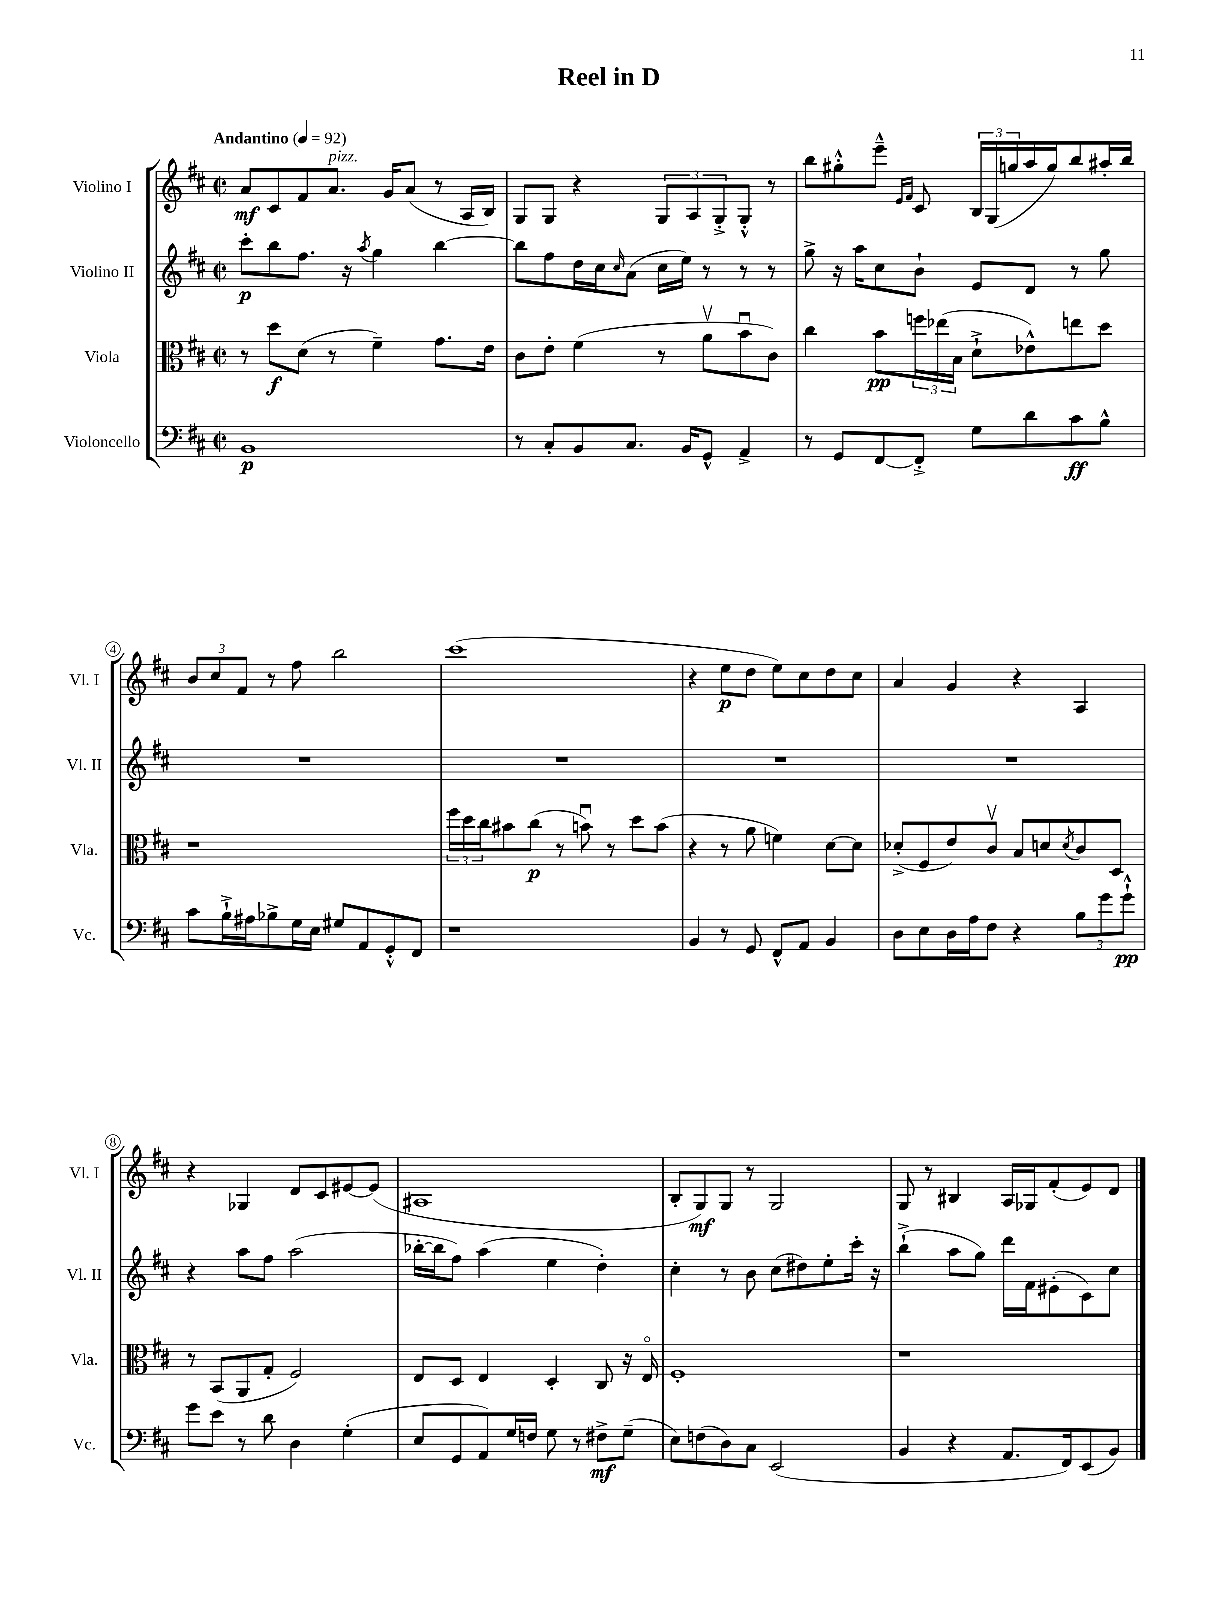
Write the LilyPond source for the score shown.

\header { title = "Reel in D" }
<<
\new StaffGroup <<
\new Staff = "s0" \with { instrumentName = "Violino I" shortInstrumentName = "Vl. I" } {
    \clef treble \key d \major \defaultTimeSignature \time 2/2 \tempo "Andantino" 4 = 92
    a'8\mf cis'8 fis'8 a'8.^\markup { \italic "pizz." } g'16 a'8( r8 a16 b16) |
    g8 g8 r4 \tuplet 3/2 { g8 a8 g8-.-> } g8-.-^ r8 |
    b''8 gis''8-.-^ e'''8---^ \grace { e'16 fis'16 } cis'8 \tuplet 3/2 { b16 g16( g''16 } a''16 g''16) b''8 ais''16-. b''16 |
    \tuplet 3/2 { b'8 cis''8 fis'8 } r8 fis''8 b''2 |
    cis'''1( |
    r4 e''8\p d''8 e''8) cis''8 d''8 cis''8 |
    a'4 g'4 r4 a4 |
    r4 ges4 d'8 cis'8 eis'8~ eis'8( |
    ais1 |
    b8-. g8\mf) g8 r8 g2 |
    g8 r8 bis4 a16 ges16 fis'8-.( e'8) d'8 \bar "|." |
}
\new Staff = "s1" \with { instrumentName = "Violino II" shortInstrumentName = "Vl. II" } {
    \clef treble \key d \major \defaultTimeSignature \time 2/2
    cis'''8-.\p b''8 fis''8. r16 \acciaccatura { a''8 } g''4 b''4~ |
    b''8 fis''8 d''16 cis''16 \grace { cis''16 } a'8( cis''16 e''16) r8 r8 r8 |
    g''8-> r16 a''16 cis''8 b'8-! e'8 d'8 r8 g''8 |
    R1 |
    R1 |
    R1 |
    R1 |
    r4 a''8 fis''8 a''2( |
    bes''16~-. bes''16 fis''8) a''4( e''4 d''4-.) |
    cis''4-. r8 b'8 cis''8( dis''8) e''8-. cis'''16-. r16 |
    b''4-!->( a''8 g''8) d'''16 fis'16 eis'8-.( cis'8) cis''8 \bar "|." |
}
\new Staff = "s2" \with { instrumentName = "Viola" shortInstrumentName = "Vla." } {
    \clef alto \key d \major \defaultTimeSignature \time 2/2
    r8 d''8\f d'8( r8 fis'4--) g'8. e'16 |
    cis'8 e'8-. fis'4( r8 a'8\upbow b'8\downbow cis'8) |
    cis''4 b'8\pp \tuplet 3/2 { f''16 ees''16( b16 } d'8-!-> ees'8-^) e''8 d''8 |
    r1 |
    \tuplet 3/2 { fis''16 d''16 cis''16 } bis'8 cis''8\p( r8 b'8\downbow) r8 d''8 b'8( |
    r4 r8 a'8 f'4) d'8~ d'8 |
    des'8-.->( fis8 e'8) cis'8\upbow b8 d'8 \acciaccatura { d'8 } cis'8 d8 |
    r8 b,8( a,8 g8-. fis2) |
    e8 d8 e4 d4-. cis8 r16 e16\flageolet |
    fis1-. |
    r1 \bar "|." |
}
\new Staff = "s3" \with { instrumentName = "Violoncello" shortInstrumentName = "Vc." } {
    \clef bass \key d \major \defaultTimeSignature \time 2/2
    b,1\p |
    r8 cis8-. b,8 cis8. b,16 g,8-^ a,4-> |
    r8 g,8 fis,8~ fis,8-.-> g8 d'8 cis'8\ff b8-^ |
    cis'8 b16-!-> ais16 bes8-> g16 e16 gis8 a,8 g,8-.-^ fis,8 |
    r1 |
    b,4 r8 g,8 fis,8-^ a,8 b,4 |
    d8 e8 d16 a16 fis8 r4 \tuplet 3/2 { b8 g'8 g'8-!-^\pp } |
    g'8 e'8 r8 d'8 d4 g4-.( |
    e8 g,8 a,8) g16 f16 g8 r8 fis8->\mf g8--( |
    e8) f8( d8) cis8 e,2( |
    b,4 r4 a,8. fis,16) e,8( b,8) \bar "|." |
}
>>
>>
\layout { \context { \Score \override BarNumber.stencil = #(make-stencil-circler 0.1 0.3 ly:text-interface::print) } }
